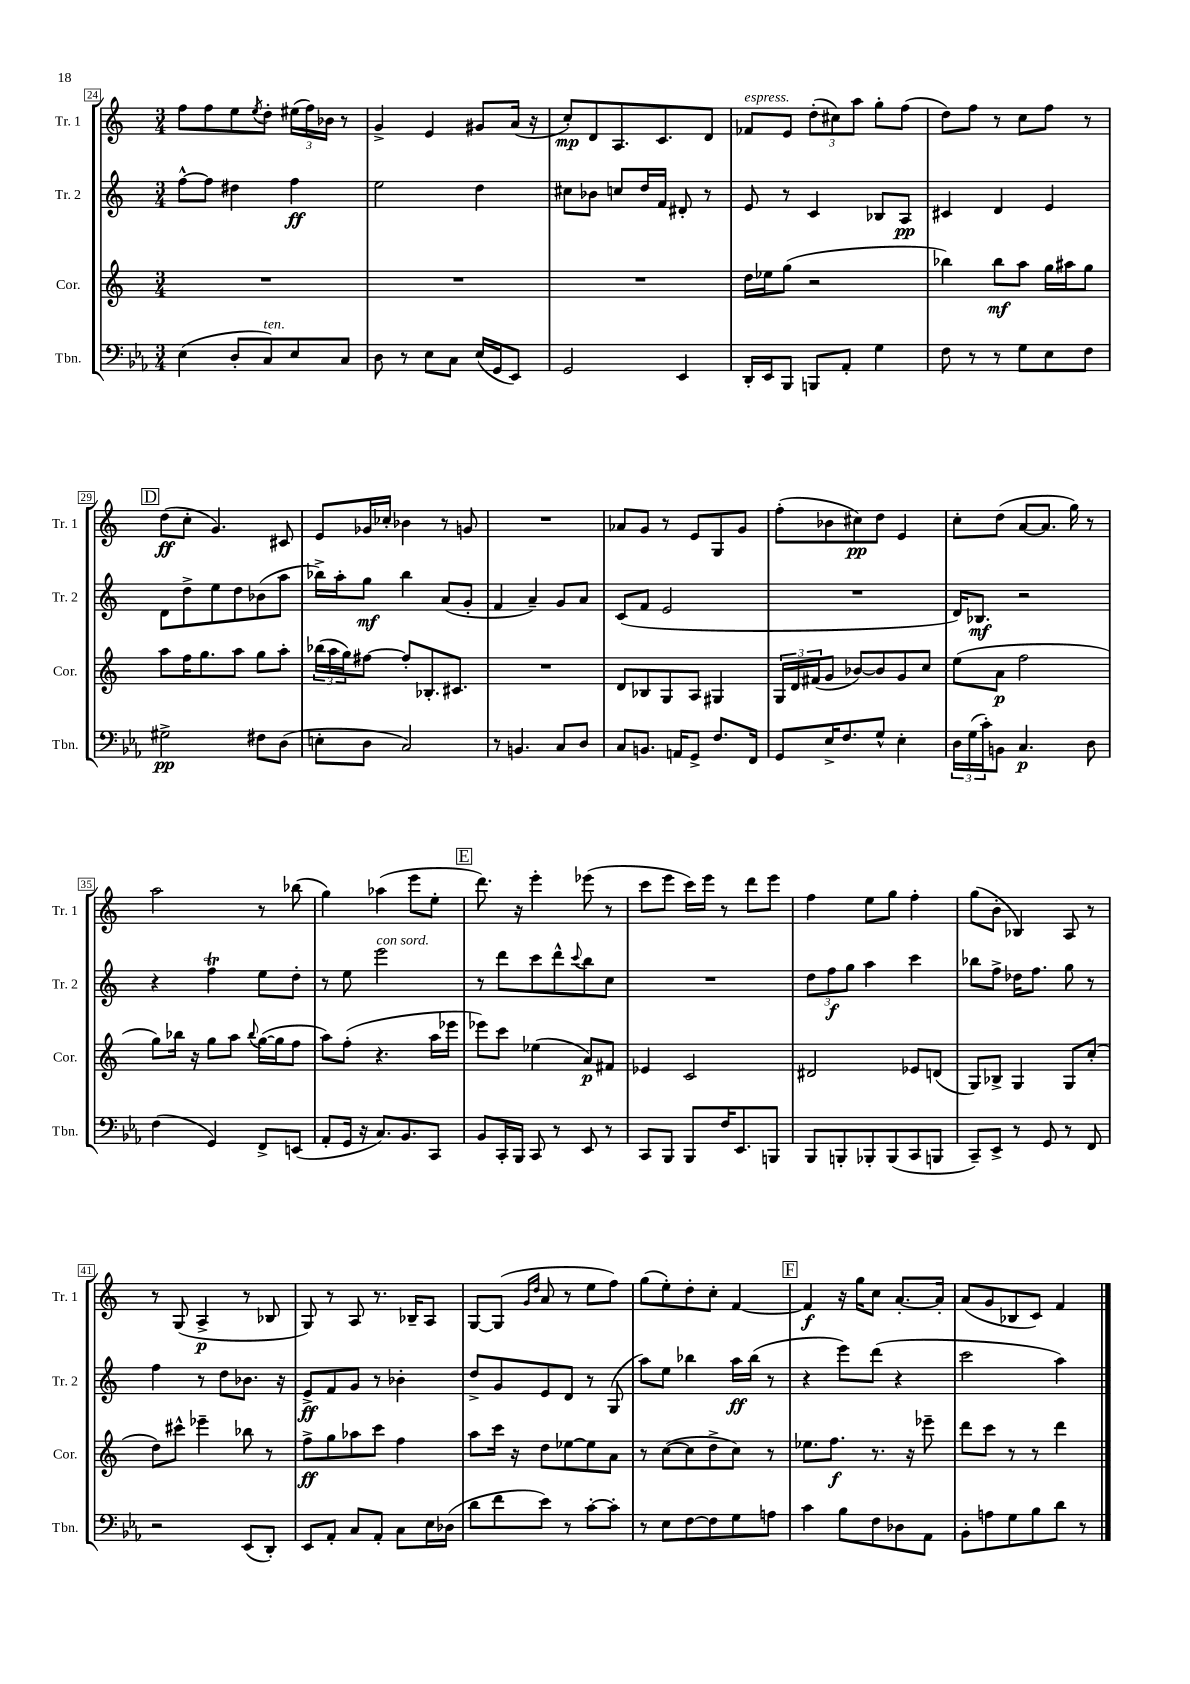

**kern	**kern	**kern	**kern
*staff4	*staff3	*staff2	*staff1
*clefF4	*clefG2	*clefG2	*clefG2
*k[b-e-a-]	*k[]	*k[]	*k[]
*M3/4	*M3/4	*M3/4	*M3/4
(4E-	2.r	[8ff^^	8ff
.	.	8ff]	8ff
8D'	.	4dd#	8ee
.	.	.	8qee
8C)	.	.	8dd'
8E-	.	4ff	(24ee#
.	.	.	24ff)
.	.	.	24b-
8C	.	.	8r
=	=	=	=
8D	2.r	2ee	4g^
8r	.	.	.
8E-	.	.	4e
8C	.	.	.
(16E-	.	4dd	8g#
16GG	.	.	.
8EE-)	.	.	(16a
.	.	.	16r
=	=	=	=
2GG	2.r	8cc#	8cc')
.	.	8b-	8d
.	.	8cc	8.A
.	.	16dd	.
.	.	16f	8.c
4EE-	.	8d#'	.
.	.	8r	8d
=	=	=	=
16DD'	16dd	8e	8f-
16EE-	16ee-	.	.
8BBB-	(8gg	8r	8e
8BBB	2r	4c	(12dd'
.	.	.	12cc#)
8AA-'	.	.	.
.	.	.	12aa
4G	.	8B-	8gg'
.	.	8A	(8ff
=	=	=	=
8F	4bb-)	4c#	8dd)
8r	.	.	8ff
8r	8bb-	4d	8r
8G	8aa	.	8cc
8E-	16gg	4e	8ff
.	16aa#	.	.
8F	8gg	.	8r
=	=	=	=
2G#^	8aa	8d	(8dd
.	16ff	8dd^	8cc'
.	8.gg	.	.
.	.	8ee	4.g)
.	8aa	8dd	.
8F#	8gg	(8b-	.
(8D	8aa'	8aa	8c#
=	=	=	=
8E'	(24bb-	16bb-^)	8e
.	24aa	.	.
.	.	16aa'	.
.	24gg)	.	.
8D	[8ff#	8gg	16g-
.	.	.	16cc-'
2C)	8ff#']	4bb-	4b-
.	8.B-'	.	.
.	.	(8a	8r
.	8.c#	.	.
.	.	8g'	8g
=	=	=	=
8r	2.r	4f	2.r
4.BB	.	.	.
.	.	4a~)	.
8C	.	8g	.
8D	.	8a	.
=	=	=	=
8C	8d	(8c	8a-
8.BB	8B-	8f	8g
.	8G	2e	8r
16AA	.	.	.
8GG^	8A	.	8e
8.F	4G#	.	8G
.	.	.	8g
16FF	.	.	.
=	=	=	=
8GG	24G	2.r	(8ff'
.	24d	.	.
.	(24f#	.	.
16E-^	8g	.	8b-
8.F	.	.	.
.	[8b-)	.	8cc#)
8G^^	8b-]	.	8dd
4E-'	8g	.	4e
.	8cc	.	.
=	=	=	=
24D	(8ee	16d)	8cc'
(24G	.	.	.
.	.	8.B-	.
24c')	.	.	.
8BB	8a	.	(8dd
4.C	2ff	2r	[8a
.	.	.	8.a]
.	.	.	16gg)
8D	.	.	8r
=	=	=	=
(4F	8gg)	4r	2aa
.	16bb-	.	.
.	16r	.	.
4GG)	8gg	4ff	.
.	8aa	.	.
.	8qqbb-	.	.
8FF^	([16gg	8ee	8r
.	16gg]	.	.
(8EE	8ff	8dd'	(8bb-
=	=	=	=
8AA-'	8aa)	8r	4gg)
16GG	(8ff'	8ee	.
16r	.	.	.
8.C)	4.r	2eee	(4aa-
8.BB-	.	.	.
.	.	.	8eee
8CC	16aa	.	8ee'
.	16eee-	.	.
=	=	=	=
8BB-	8eee-)	8r	8.ddd)
16CC'	8ccc	8ddd	.
16BBB-	.	.	16r
8CC	(4ee-	8ccc	4eee'
8r	.	8ddd^^	.
.	.	8qqccc	.
8EE-	8a)	8bb	(8eee-
8r	8f#	8cc	8r
=	=	=	=
8CC	4e-	2.r	8ccc
8BBB-	.	.	8eee
8BBB-	2c	.	16ccc)
.	.	.	16eee
16F	.	.	8r
8.EE-	.	.	.
.	.	.	8ddd
8BBB	.	.	8eee
=	=	=	=
8BBB-	2d#	12dd	4ff
.	.	12ff	.
8BBB'	.	.	.
.	.	12gg	.
8BBB-'	.	4aa	8ee
(8BBB-	.	.	8gg
8CC	8e-	4ccc	4ff'
8BBB	(8d	.	.
=	=	=	=
8CC~)	8G)	8bb-	(8gg
8EE-^	8B-^	8ff^	8b'
8r	4G	16dd-	4B-)
.	.	8.ff	.
8GG	.	.	.
8r	8G	8gg	8A
8FF	(8cc'	8r	8r
=	=	=	=
2r	8dd)	4ff	8r
.	8ccc#^^	.	(8G
.	4eee-~	8r	4A^
.	.	8dd	.
(8EE-	8bb-	8.b-	8r
8DD')	8r	.	8B-
.	.	16r	.
=	=	=	=
8EE-	8ff^	8e^	8G)
8AA-'	8gg	8f	8r
8C	8aa-	8g	8A
8AA-'	8ccc	8r	8.r
8C	4ff	4b-'	.
.	.	.	16B-~
16E-	.	.	8A
(16D-	.	.	.
=	=	=	=
8d	8aa	8dd^	[8G
8f	16ccc	8g	(8G]
.	16r	.	.
.	.	.	16qqg
.	.	.	16qqdd
8e-)	8dd	8e	8a
8r	[8ee-	8d	8r
[8c'	8ee-]	8r	8ee
8c']	8a	(8G	8ff)
=	=	=	=
8r	8r	8aa)	(8gg
8E-	([8cc	8ee	8ee')
[8F	8cc]	4bb-	8dd'
8F]	8dd^	.	8cc'
8G	8cc)	16aa	[4f
.	.	(16bb-	.
8A	8r	8r	.
=	=	=	=
4c	8.ee-	4r	4f]
.	8.ff	.	.
8B-	.	8eee)	16r
.	.	.	16gg
8F	8.r	(8ddd	8cc
8D-	.	4r	[8.a'
.	16r	.	.
8AA-	8eee-~	.	.
.	.	.	16a']
=	=	=	=
8BB-'	8ddd	2ccc	(8a
8A	8ccc	.	8g
8G	8r	.	8B-
8B-	8r	.	8c)
8d	4ddd	4aa)	4f
8r	.	.	.
==	==	==	==
*-	*-	*-	*-
